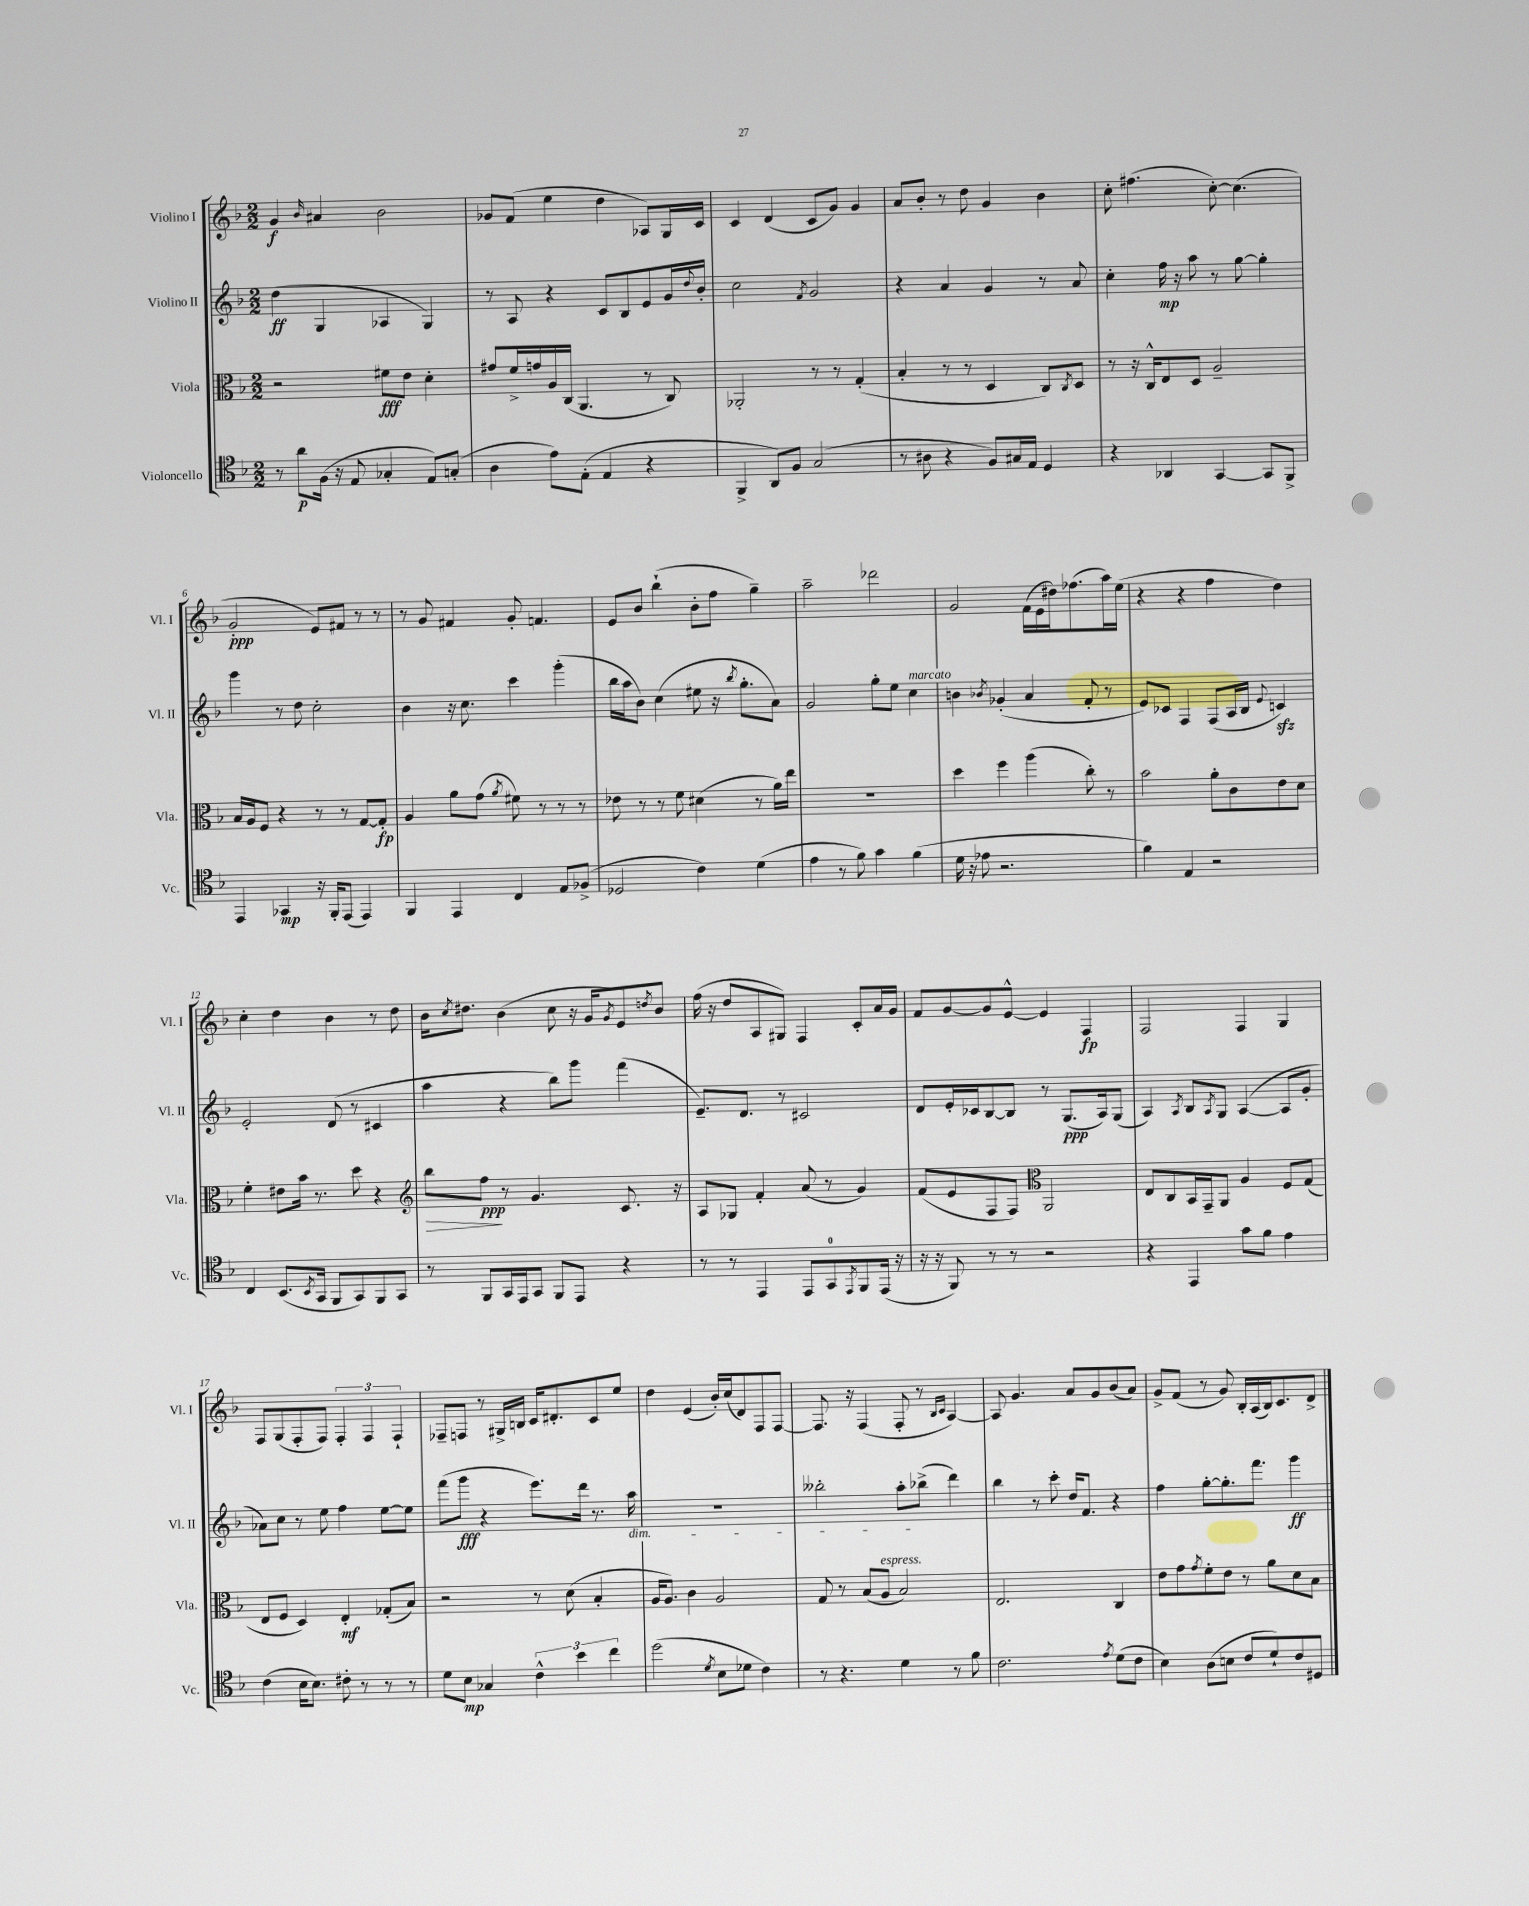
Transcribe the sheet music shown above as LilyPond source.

<<
\new StaffGroup <<
\new Staff = "s0" \with { instrumentName = "Violino I" shortInstrumentName = "Vl. I" } {
    \clef treble \key f \major \numericTimeSignature \time 2/2
    g'4\f \grace { bes'16 } ais'4 bes'2 |
    ges'8 f'8( e''4 d''4 aes8) g16 c'16 |
    c'4 d'4( c'8 g'8) g'4 |
    a'8 bes'8-. r8 d''8 g'4 bes'4 |
    c''8-. fis''4.( c''8~-.) c''4.( |
    g'2-.\ppp e'8) fis'8 r8 r8 |
    r8 g'8 fis'4 g'8-. f'4. |
    e'8 bes'8 bes''4-!( bes'8-. f''8 g''4--) |
    a''2-- des'''2 |
    g'2 f'16( e'16 dis''16) fes''8.( a''16) e''16( |
    r4 r4 f''4 d''4) |
    c''4-. d''4 bes'4 r8 d''8 |
    bes'16 \acciaccatura { c''8 } dis''8. bes'4( c''8 r16 g'16 \acciaccatura { g'8 } e'8) \acciaccatura { d''8 } bes'8 |
    f''16( r16 d''8 a8 gis8) f4 c'8-. a'16 g'16 |
    f'8 g'8~ g'8 e'8~-^ e'4 f4\fp |
    f2 f4 g4 |
    f8 g8( f8-. f8) \tuplet 3/2 { f4-. f4 f4-! } |
    fes8-- f8 r8 gis16-> b16 c'16 dis'8.-. c'8 e''8 |
    d''4 e'4( bes'16-.) c''16( d'8) f8 f8~ |
    f8. r16 f4( f8-. r8 \grace { bes16 c'16 } a4~) |
    a8 g'4. a'8 g'8 bes'8( a'8) |
    g'8-> f'8( r8 g'8) bes16-. a16( bes16) c'8. d'8-> \bar "|." |
}
\new Staff = "s1" \with { instrumentName = "Violino II" shortInstrumentName = "Vl. II" } {
    \clef treble \key f \major \numericTimeSignature \time 2/2
    d''4\ff( g4 aes4 g4) |
    r8 a8 r4 c'8 bes8 e'8 g'16 \appoggiatura { d''8 } bes'16-. |
    c''2 \acciaccatura { f'8 } g'2 |
    r4 a'4 g'4 r8 a'8 |
    c''4-. f''16\mp r16 a''8 r8 g''8~ g''4-. |
    g'''4 r8 d''8 c''2-. |
    bes'4 r16 c''8. c'''4 g'''4-.( |
    bes''16 a''16 bes'8) c''4( eis''8 r16 \acciaccatura { bes''8 } g''8.-. a'8) |
    g'2 g''8-. e''8 c''4^\markup { \italic "marcato" } |
    b'4 \acciaccatura { bes'8 } ges'4-.( a'4 f'8-. r8 |
    e'8) ces'8 f4 f8( a16 bes16 \appoggiatura { e'8 } c'4\sfz) |
    e'2-. d'8( r8 cis'4 |
    a''4 r4 bes''8) g'''8 f'''4( |
    e'8.--) d'8. r8 cis'2 |
    d'8 e'16-. ces'16 bes8~ bes8 r8 g8.\ppp( a16) g8( |
    a4) \acciaccatura { a8 } bes8 \acciaccatura { a8 } g8 a4~( a8 g'8-. |
    aes'8) c''8 r8 e''8 f''4 e''8~ e''8 |
    f'''8( g'''8\fff r4 e'''8.) d'''16 r8. a''16\dim |
    R1 |
    beses''2-. a''8-. bes''8->\!( d'''4) |
    bes''4 r8 c'''8-. d''16 f'8. r4 |
    f''4 g''8~-. g''8.-. f'''8. g'''4\ff \bar "|." |
}
\new Staff = "s2" \with { instrumentName = "Viola" shortInstrumentName = "Vla." } {
    \clef alto \key f \major \numericTimeSignature \time 2/2
    r2 fis'8\fff e'8 d'4-. |
    gis'8 f'16-> g'16 a16 c16( a,4. r8 c8) |
    aes,2-. r8 r8 g4-.( |
    bes4-. r8 r8 d4 c8) \acciaccatura { c8 } d8 |
    r8 r16 c16-^ e8 d8 a2-- |
    bes16 a16 f8 r4 r8 r8 g8~ g8-.\fp |
    a4 a'8 g'8( \acciaccatura { a'8 } fis'8) r8 r8 r8 |
    ees'8 r8 r8 f'8 dis'4( r8 a'16) e''16 |
    R1 |
    d''4 f''4 a''4( c''8-.) r8 |
    bes'2 a'8-. c'8 e'8 d'8 |
    f'4-. eis'8 bes'16 r8. d''8 r4 |
    \clef treble bes''8\> f''8\ppp\! r8 g'4. c'8. r16 |
    a8 ges8 f'4-. a'8( r8 g'4) |
    f'8( e'8 f8 f8) \clef alto a,2 |
    e8 c8 bes,16 g,16-- a,8 a4 f8 g8( |
    e8 f8 d4) e4-.\mf ges8-.( bes8) |
    r2 r8 d'8( bes4-. |
    a16 a8.) c'4 a2 |
    g8 r8 bes8( a8^\markup { \italic "espress." } bes2) |
    e2. c4 |
    e'8 g'8 \acciaccatura { g'8 } f'8-. e'8 r8 a'8 d'8 bes8 \bar "|." |
}
\new Staff = "s3" \with { instrumentName = "Violoncello" shortInstrumentName = "Vc." } {
    \clef tenor \key f \major \numericTimeSignature \time 2/2
    r8 a'8\p f16( r16 e8 ges4-. e8) g8-.( |
    a4 e'8) e8-.( e4 r4 |
    f,4-> a,8) f8 g2( |
    r8 ais8 r4 f8) gis16 e16 d4 |
    r4 aes,4 g,4~ g,8 f,8-> |
    e,4 ges,4\mp r16 f,16-. e,8( e,4) |
    f,4 e,4 c4 e8 fes8->( |
    des2 c'4) d'4( |
    e'4 r8 f'8) g'4 f'4( |
    d'16 r16 ees'8 r2. |
    f'4) e4 r2 |
    c4 bes,8.( \acciaccatura { bes,8 } g,16 f,8 g,8) f,8 g,8 |
    r8 f,8 g,16 e,16 g,8 f,8 e,8 r4 |
    r8 r8 e,4 e,8 g,8-0 \acciaccatura { e,8 } f,8 e,16( r16 |
    r16 r16 f,8) r8 r8 r2 |
    r4 e,4 g'8 f'8 e'4 |
    c'4( bes16 bes8.) cis'8-. r8 r8 r8 |
    d'8 bes8\mp ges4 \tuplet 3/2 { c'4-^ bes'4 c''4 } |
    d''2( \acciaccatura { d'8 } bes8 des'8 c'4) |
    r8 r4. d'4 r8 f'8 |
    c'2. \acciaccatura { e'8 } d'8( c'8 |
    bes4) a8( b8 c'8 d'8-!) c'8 dis8 \bar "|." |
}
>>
>>
